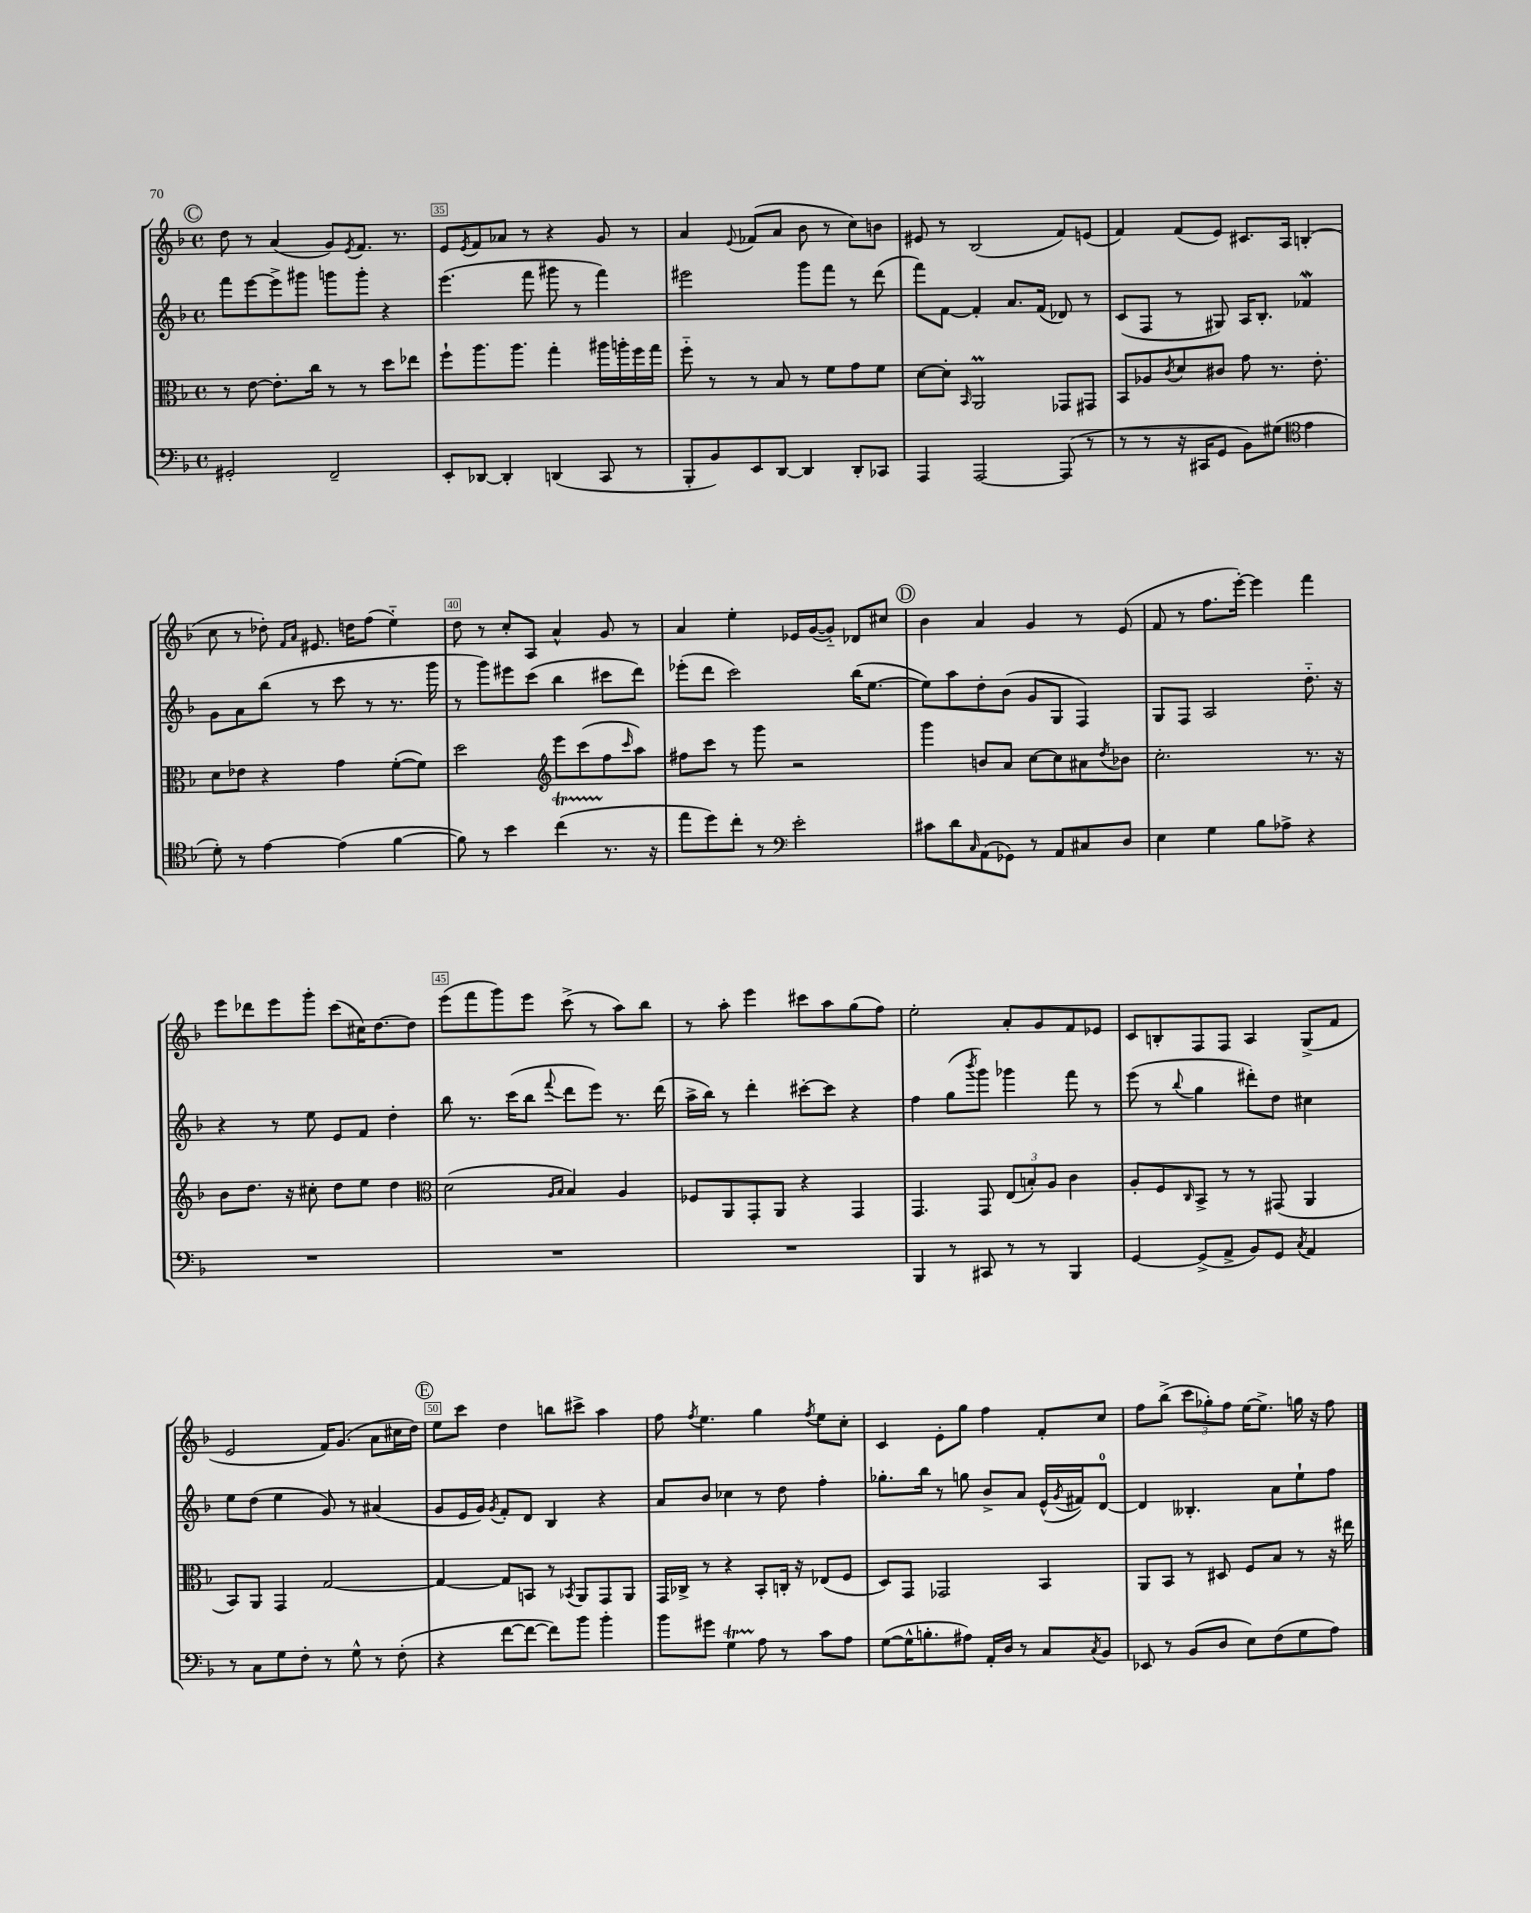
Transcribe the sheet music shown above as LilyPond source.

<<
\new StaffGroup <<
\new Staff = "s0" {
    \clef treble \key f \major \defaultTimeSignature \time 4/4
    \mark \markup { \circle "C" } d''8 r8 a'4( g'8) \acciaccatura { e'8 } f'8. r8. |
    e'8 \acciaccatura { e'8 } f'8 aes'8 r8 r4 g'8 r8 |
    a'4 \appoggiatura { e'8 } fes'8( a'8 bes'8 r8 c''8) b'8 |
    eis'8 r8 bes2( f'8) e'8( |
    f'4) f'8( e'8) cis'8. a16 b4-.( |
    c''8 r8 des''8-.) \grace { f'16 a'16 } eis'8. d''16 f''8( e''4-_) |
    d''8 r8 c''8-. a8 a'4-^ g'8 r8 |
    a'4 e''4-. ees'16 g'16~( g'8-_) des'8 cis''8 |
    \mark \markup { \circle "D" } bes'4 a'4 g'4 r8 e'8( |
    f'8 r8 f''8. e'''16~-.) e'''4 f'''4 |
    e'''8 des'''8 e'''8 g'''8-. c'''8( cis''16) d''8.~ d''8 |
    e'''8( f'''8 g'''8) e'''8 c'''8->( r8 a''8) bes''8 |
    r8 a''8-. e'''4 cis'''8 a''8 g''8( f''8) |
    e''2-. a'8-. g'8 f'8 ees'8 |
    c'8 b8-. f8 f8 a4 g8->( f'8 |
    e'2 f'16) g'8.( a'8 cis''16 d''16) |
    \mark \markup { \circle "E" } e''8 c'''8 d''4 b''8 cis'''8-> a''4 |
    f''8 \acciaccatura { f''8 } e''4. g''4 \acciaccatura { f''8 } e''8 c''8-. |
    c'4 e'8-. g''8 f''4 f'8-. c''8 |
    f''8 bes''8->( \tuplet 3/2 { c'''8 ges''8-.) f''8 } e''16~ e''8.-> g''16 r16 f''8 \bar "|." |
}
\new Staff = "s1" {
    \clef treble \key f \major \defaultTimeSignature \time 4/4
    \mark \markup { \circle "C" } f'''8 e'''8~ e'''8-> gis'''8 g'''8 g'''8-. r4 |
    e'''4.( f'''8 gis'''8 r8 f'''4) |
    eis'''2 g'''8 f'''8 r8 d'''8( |
    f'''8) f'8~ f'4-. a'8. f'16( des'8) r8 |
    c'8( f8 r8 gis8) a16 bes8.-. fes'4\mordent |
    g'8 a'8 bes''8( r8 c'''8 r8 r8. g'''16 |
    r8 g'''8) eis'''8 c'''8( bes''4 cis'''8 d'''8) |
    ees'''8-.( d'''8 c'''2) bes''16( e''8.~ |
    \mark \markup { \circle "D" } e''8) a''8 d''8-. bes'8( g'8 g8 f4) |
    g8 f8 a2 d''8.-_ r16 |
    r4 r8 e''8 e'8 f'8 d''4-. |
    bes''8 r8. c'''16( bes''8 \appoggiatura { f'''8 } d'''8 e'''8) r8. d'''16( |
    a''16-> bes''16) r8 d'''4-. cis'''8~-. cis'''8 r4 |
    f''4 g''8( \acciaccatura { bes'''8 } g'''8) ges'''4 f'''8 r8 |
    e'''8( r8 \appoggiatura { bes''8 } g''4 dis'''8-.) d''8 cis''4 |
    e''8 d''8( e''4 g'8) r8 ais'4( |
    \mark \markup { \circle "E" } g'8 e'16 g'16) \acciaccatura { g'8 } f'8-. d'8 bes4 r4 |
    a'8 bes'8 ces''4 r8 d''8 f''4-. |
    ges''8.-. bes''16 r8 g''8 bes'8-> a'8 e'16-^( \acciaccatura { g'8 } fis'16) d'8-0~ |
    d'4 beses4.-. a'8 e''8-! f''8 \bar "|." |
}
\new Staff = "s2" {
    \clef alto \key f \major \defaultTimeSignature \time 4/4
    \mark \markup { \circle "C" } r8 e'8~ e'8.-. c''16 r8 r8 d''8 ees''8 |
    f''8-! a''8. a''8. g''4-. ais''16 a''16-. f''16 g''16 |
    f''8-_ r8 r8 bes8 r8 f'8 g'8 f'8 |
    d'8~ d'8-. \grace { bes,16 } a,2\prall ges,8 gis,8 |
    bes,8 aes8 \acciaccatura { c'8 } d'8 cis'8 g'8 r8. e'8.-. |
    d'8 ees'8 r4 g'4 f'8~-.( f'8) |
    d''2 \clef treble e'''8 c'''8( f''8 \grace { c'''16 } a''8) |
    fis''8 c'''8 r8 g'''8 r2 |
    \mark \markup { \circle "D" } g'''4 b'8 a'8 c''8~ c''8 ais'8 \acciaccatura { d''8 } bes'8 |
    c''2.-. r8. r16 |
    bes'8 d''8. r16 cis''8-. d''8 e''8 d''4 |
    \clef alto d'2( \grace { a16 bes16 } bes4) a4 |
    fes8 a,8 g,8-. a,8 r4 g,4 |
    g,4. g,8 \tuplet 3/2 { e8( b8-.) a8 } c'4 |
    a8-. f8 \grace { c16 } bes,8-> r8 r8 gis,8( a,4 |
    bes,8) a,8 g,4 g2~ |
    \mark \markup { \circle "E" } g4~ g8 b,8 r8 \acciaccatura { bes,8 } a,8 g,8 a,8 |
    g,16 ces16-> r8 r4 bes,8-. c16-. r16 ees8( f8 |
    d8) g,8 ges,2 bes,4 |
    a,8 bes,8 r8 dis8 f8 bes8 r8 r16 eis''16 \bar "|." |
}
\new Staff = "s3" {
    \clef bass \key f \major \defaultTimeSignature \time 4/4
    \mark \markup { \circle "C" } gis,2-. f,2-- |
    e,8-. des,8~ des,4-. d,4( c,8 r8 |
    bes,,8-. bes,8) e,8 d,8~ d,4 d,8-. ces,8 |
    a,,4 a,,2~ a,,8( r8 |
    r8 r8 r16 cis,16 g,8 bes,8) gis8( \clef tenor e'4 |
    d'8-.) r8 e'4~ e'4( f'4~ |
    f'8) r8 bes'4 c''4\startTrillSpan( r8.\stopTrillSpan r16 |
    e''8 d''8) c''8-. r8 \clef bass e'2-. |
    \mark \markup { \circle "D" } cis'8 d'8 \grace { c16 } a,8( ges,8) r8 a,8 cis8 d8 |
    e4 g4 bes8 aes8-> r4 |
    R1 |
    R1 |
    R1 |
    bes,,4 r8 cis,8 r8 r8 bes,,4 |
    g,4~ g,8->( a,8-> bes,8) g,8 \acciaccatura { c8 } a,4 |
    r8 c8 g8 f8-. r8 g8-^ r8 f8-.( |
    \mark \markup { \circle "E" } r4 f'8~ f'8~ f'8) bes'8 bes'4-. |
    bes'8 gis'8 g4\startTrillSpan a8\stopTrillSpan r8 c'8 a8 |
    g8~( g16-^ b8.-. ais8) a,16-. d16 r8 c8 \acciaccatura { c8 } bes,8 |
    ees,8 r8 bes,8( d8 e8) f8( g8 a8) \bar "|." |
}
>>
>>
\layout { \context { \Score currentBarNumber = #34 \override BarNumber.break-visibility = ##(#f #t #t) barNumberVisibility = #(every-nth-bar-number-visible 5) \override BarNumber.stencil = #(make-stencil-boxer 0.1 0.3 ly:text-interface::print) } }
